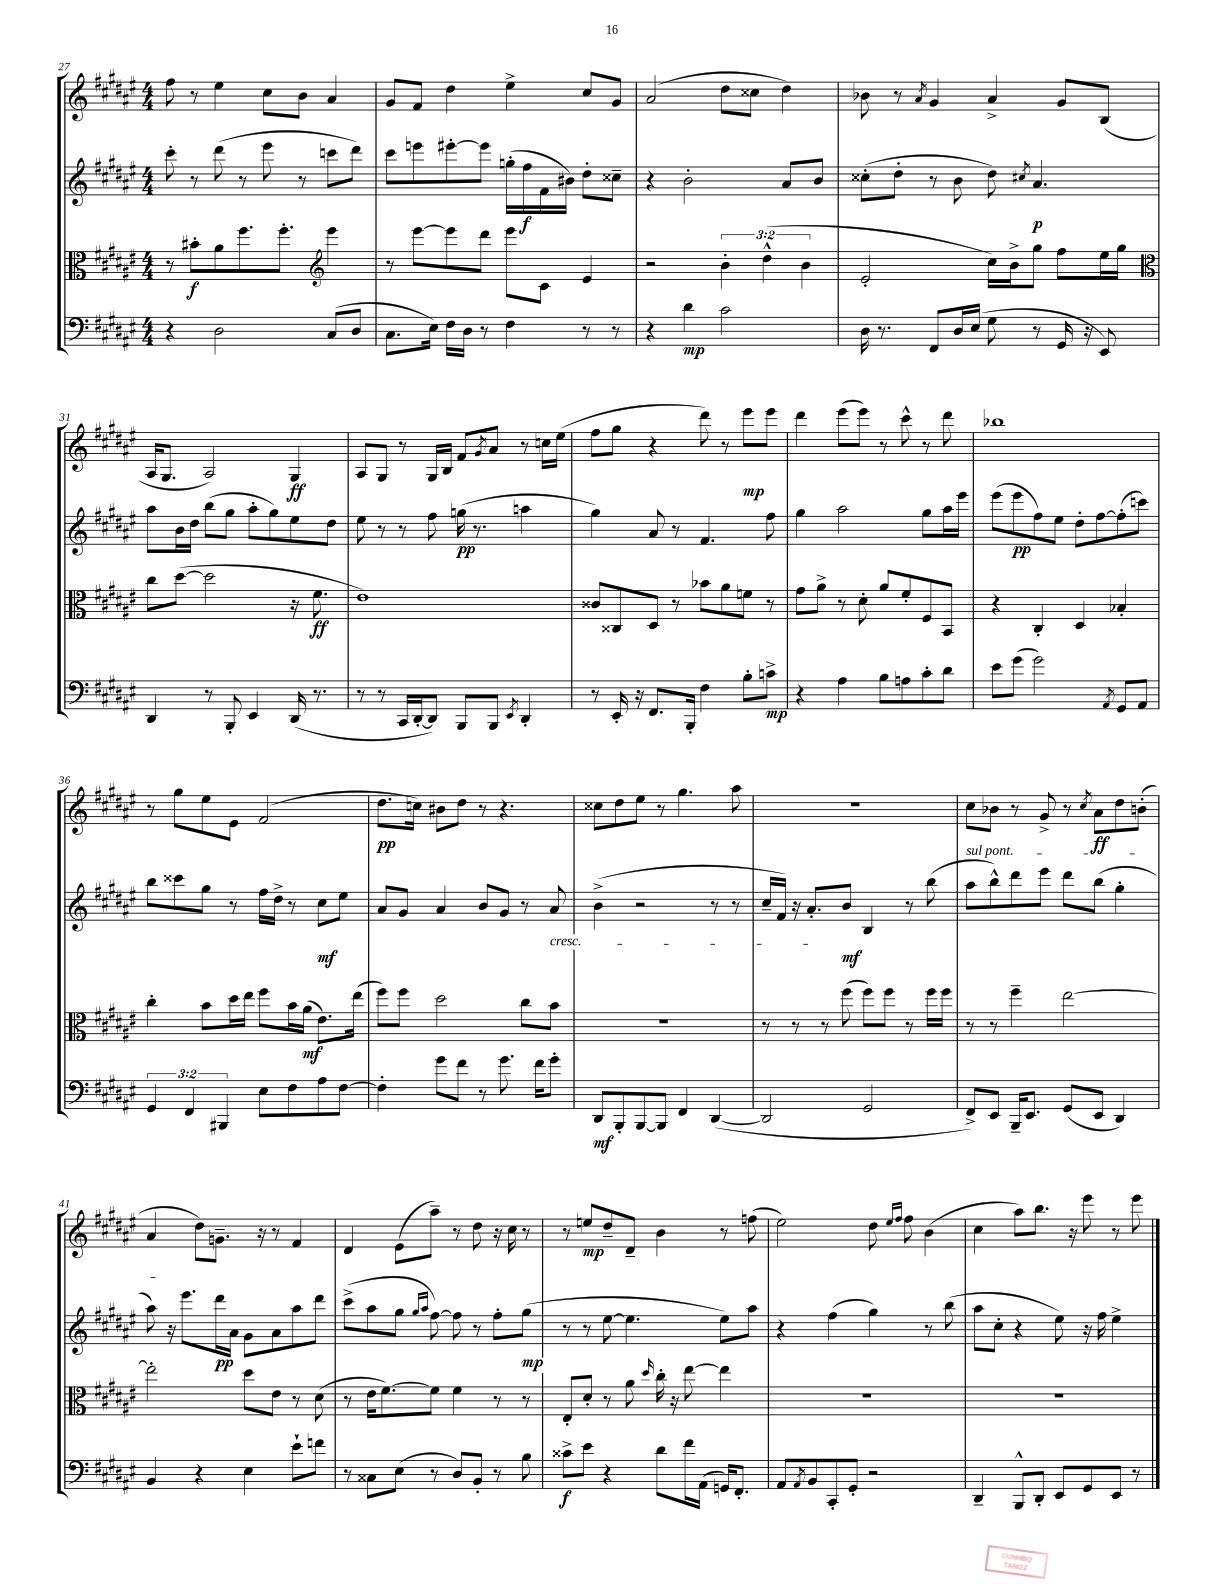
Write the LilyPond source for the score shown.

<<
\new StaffGroup <<
\new Staff = "s0" {
    \clef treble \key fis \major \numericTimeSignature \time 4/4
    fis''8 r8 eis''4 cis''8 b'8 ais'4 |
    gis'8 fis'8 dis''4 eis''4-> cis''8 gis'8 |
    ais'2( dis''8 cisis''8 dis''4) |
    bes'8 r8 \acciaccatura { ais'8 } gis'4 ais'4-> gis'8 b8( |
    ais16 gis8. ais2) gis4\ff |
    ais8 gis8 r8 gis16 b16 fis'8 \acciaccatura { gis'8 } ais'8 r8 c''16 eis''16( |
    fis''8 gis''8 r4 dis'''8) r8 eis'''8\mp eis'''8 |
    dis'''4 eis'''8( eis'''8) r8 cis'''8-^ r8 dis'''8 |
    bes''1 |
    r8 gis''8 eis''8 eis'8 fis'2( |
    dis''8.\pp c''16) bis'8 dis''8 r8 r4. |
    cisis''8 dis''8 eis''8 r8 gis''4. ais''8 |
    R1 |
    cis''8 bes'8 r8 gis'8-> r8 \acciaccatura { cis''8 } ais'8\ff dis''8 b'8-.( |
    ais'4 dis''8) g'8.-- r16 r8 fis'4 |
    dis'4 eis'8( ais''8--) r8 dis''8 r16 cis''16 r8 |
    r8 e''8\mp dis''8-- dis'8-- b'4 r8 f''8( |
    eis''2) dis''8 \grace { eis''16 fis''16 } fis''8 b'4( |
    cis''4 ais''8) b''8. r16 eis'''8 r8 eis'''8 \bar "|." |
}
\new Staff = "s1" {
    \clef treble \key fis \major \numericTimeSignature \time 4/4
    cis'''8-. r8 dis'''8( r8 eis'''8 r8 c'''8 dis'''8) |
    cis'''8 e'''8 eis'''8~-. eis'''8 g''16-.( fis''16\f fis'16 bis'16) dis''8-. cisis''8-- |
    r4 b'2-. ais'8 b'8 |
    cisis''8-.( dis''8-. r8 b'8 dis''8) \acciaccatura { cis''8 } ais'4.\p |
    ais''8 b'16 dis''16 b''8( gis''8 ais''8-. gis''8) eis''8 dis''8 |
    eis''8 r8 r8 fis''8 g''16\pp( r8. a''4 |
    gis''4) ais'8 r8 fis'4. fis''8 |
    gis''4 ais''2 gis''8 ais''16 eis'''16 |
    eis'''8( eis'''8\pp fis''8) eis''8 dis''8-. fis''8~ fis''8-.( c'''8) |
    b''8 cisis'''8 gis''8 r8 fis''16 dis''16-> r8 cis''8\mf eis''8 |
    ais'8 gis'8 ais'4 b'8 gis'8 r8 ais'8\cresc |
    b'4->( r2 r8 r8 |
    cis''16-- fis'16) r16 ais'8.-.\! b'8\mf b4 r8 b''8( |
    \once \override TextSpanner.bound-details.left.text = \markup { \italic "sul pont." } ais''8\startTextSpan b''8-^) dis'''8 eis'''8 dis'''8 b''8( gis''4-. |
    ais''8\stopTextSpan) r16 eis'''8. dis'''16\pp ais'16 gis'8 ais'8 ais''8 dis'''8 |
    cis'''8->( ais''8 gis''8 \grace { gis''16 ais''16 } fis''8~) fis''8 r8 fis''8-. gis''8\mp( |
    r8 r8 eis''8~ eis''4. eis''8) ais''8 |
    r4 fis''4( gis''4) r8 b''8( |
    ais''8 cis''8-. r4 eis''8) r16 fis''16 eis''4-> \bar "|." |
}
\new Staff = "s2" {
    \clef alto \key fis \major \numericTimeSignature \time 4/4 \override Staff.TupletNumber.text = #tuplet-number::calc-fraction-text
    r8 bis'8-.\f ais'8 fis''8. fis''8.-. \clef treble eis'''4 |
    r8 eis'''8~ eis'''8 dis'''8 eis'''8 cis'8 eis'4 |
    r2 \tuplet 3/2 { b'4-. dis''4-^( b'4 } |
    eis'2-. cis''16) b'16-> gis''8 fis''8 eis''16 gis''16 |
    \clef alto cis''8 dis''8~( dis''2 r16 fis'8.\ff |
    eis'1) |
    cisis'8 cisis8 dis8 r8 bes'8 ais'8 f'8 r8 |
    gis'8 ais'8-> r8 dis'8-. ais'8 fis'8-. fis8 b,8 |
    r4 cis4-. dis4 bes4-. |
    cis''4-. b'8 dis''16 eis''16 fis''8 b'16 ais'16\mf( eis'8.) eis''16( |
    fis''8) fis''8 dis''2 cis''8 b'8 |
    R1 |
    r8 r8 r8 fis''8( fis''8) fis''8 r8 fis''16 fis''16 |
    r8 r8 fis''4-- eis''2~ |
    eis''2-. dis''8 eis'8 r8 dis'8( |
    r8 eis'16 fis'8.~) fis'8 fis'4 r8 r8 |
    eis8-. dis'8-. r8 ais'8 \grace { dis''16 } cis''16-. r16 eis''8~ eis''4 |
    R1 |
    r1 \bar "|." |
}
\new Staff = "s3" {
    \clef bass \key fis \major \numericTimeSignature \time 4/4 \override Staff.TupletNumber.text = #tuplet-number::calc-fraction-text
    r4 dis2 cis8( dis8 |
    cis8. eis16) fis16 dis16 r8 fis4 r8 r8 |
    r4 dis'4\mp cis'2 |
    dis16 r8. fis,8 dis16 eis16( gis8 r8 gis,16 r16 eis,8) |
    dis,4 r8 b,,8-. eis,4 dis,16( r8. |
    r8 r8 cis,16 dis,16~-. dis,8) b,,8 b,,8 \acciaccatura { eis,8 } dis,4-. |
    r8 eis,16-. r16 fis,8. b,,16-. fis4 b8-. c'8->\mp |
    r4 ais4 b8 a8 cis'8-. dis'8 |
    eis'8 gis'8( gis'2) \acciaccatura { ais,8 } gis,8 ais,8 |
    \tuplet 3/2 { gis,4 fis,4 bis,,4 } eis8 fis8 ais8 fis8~ |
    fis4-. gis'8 fis'8 r8 gis'8. fis'16 gis'8-. |
    dis,8\mf b,,8-. b,,8~ b,,8 fis,4 dis,4~( |
    dis,2 gis,2 |
    fis,8->) eis,8 b,,16-- eis,8. gis,8( eis,8 dis,4) |
    b,4 r4 eis4 eis'8-! f'8 |
    r8 cisis8 eis8( r8 dis8) b,8-. r8 b8 |
    cisis'8->\f eis'8 r4 dis'8 fis'16 ais,16( g,16) fis,8.-. |
    ais,8 \acciaccatura { ais,8 } b,8 cis,8-. gis,8-. r2 |
    dis,4-- b,,8-^ dis,8-. eis,8 gis,8 eis,8 r8 \bar "|." |
}
>>
>>
\layout { \context { \Score currentBarNumber = #27 } }
